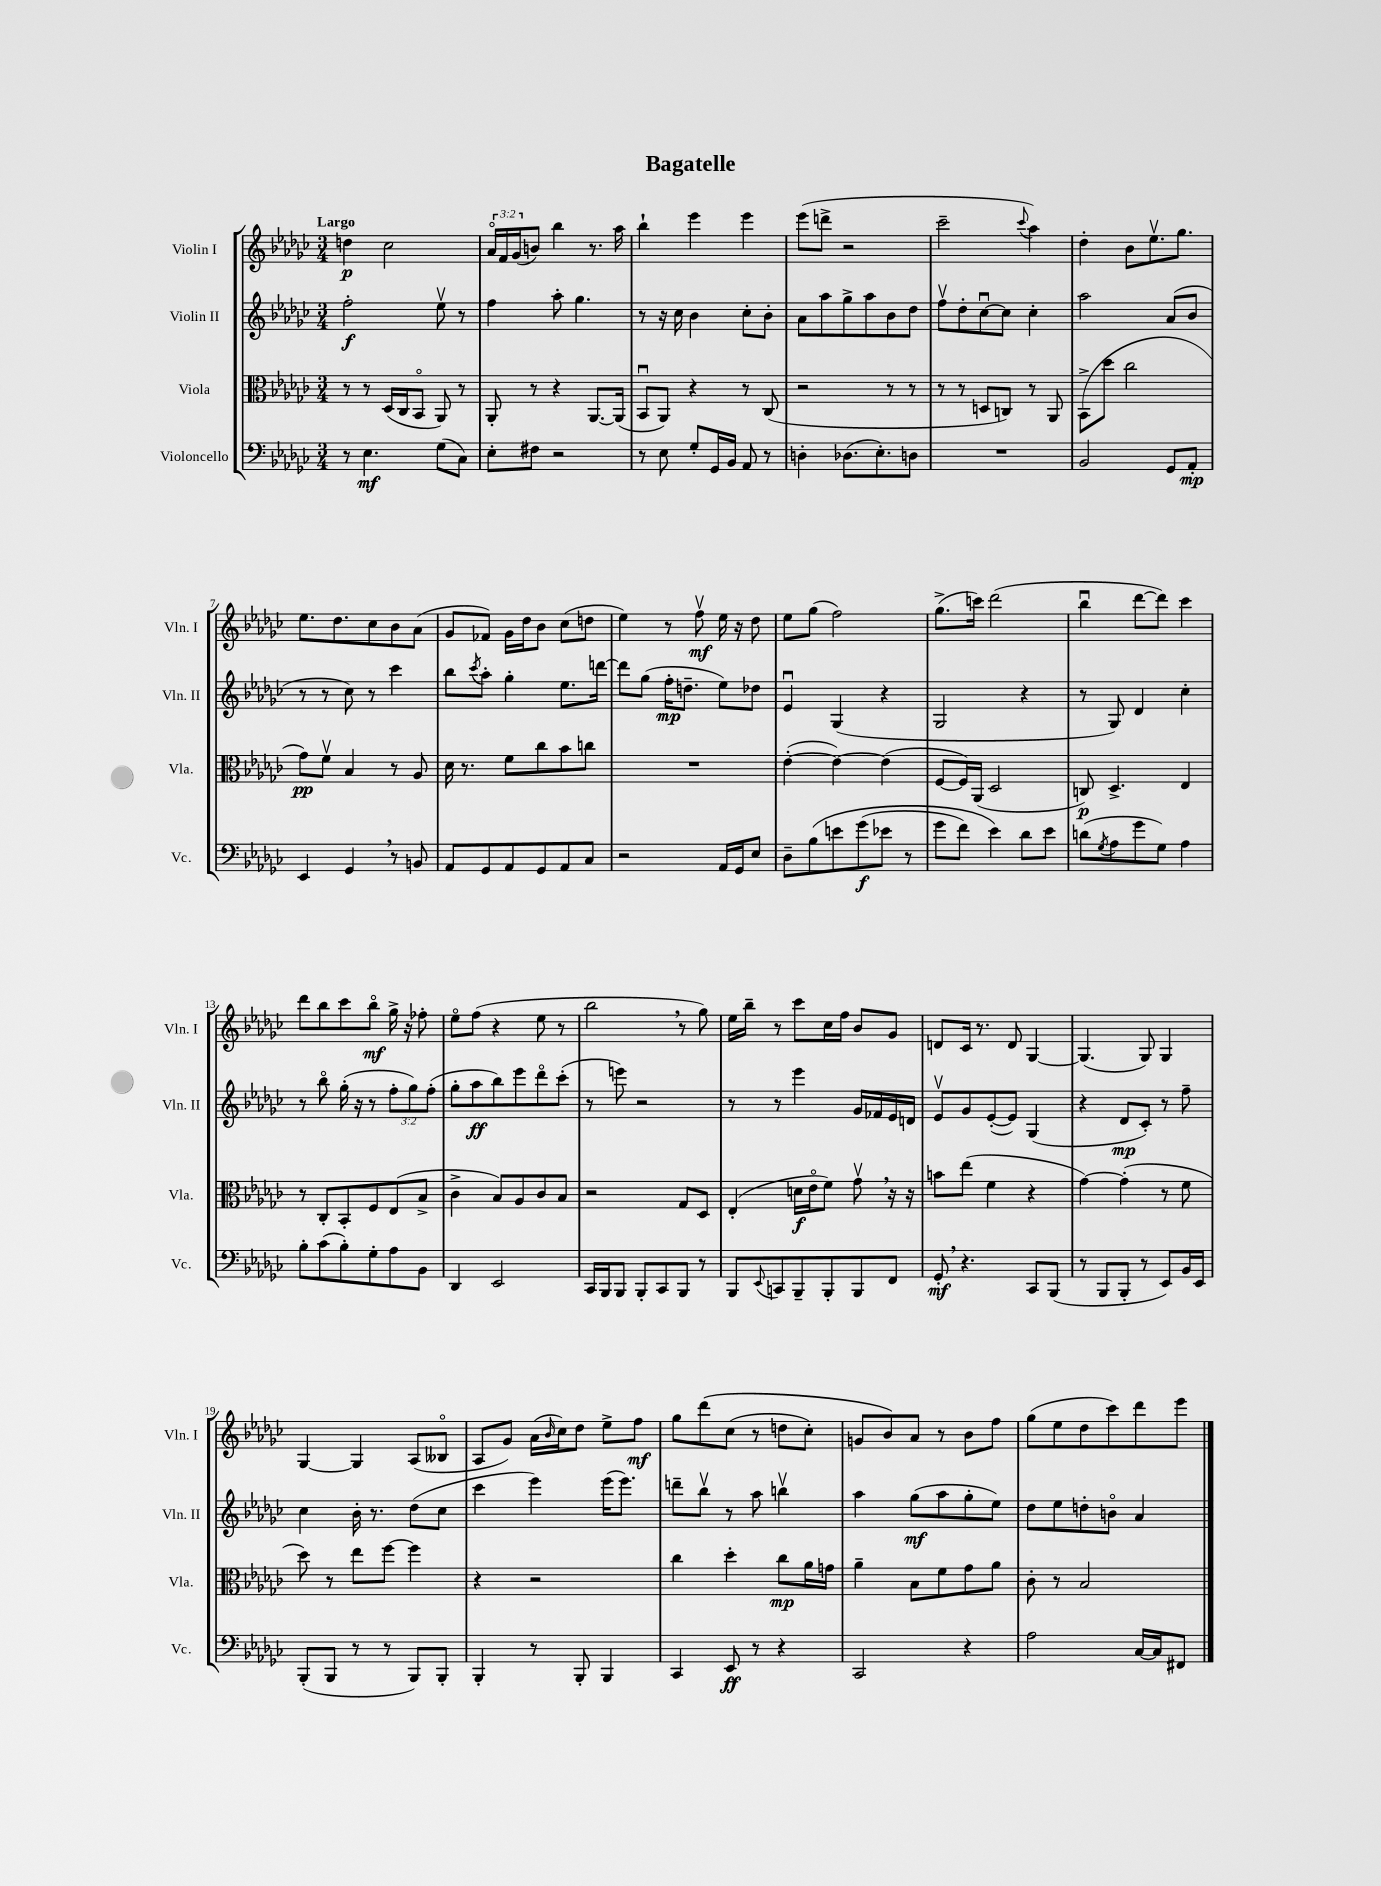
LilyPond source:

\header { title = "Bagatelle" }
<<
\new StaffGroup <<
\new Staff = "s0" \with { instrumentName = "Violin I" shortInstrumentName = "Vln. I" } {
    \clef treble \key ges \major \numericTimeSignature \time 3/4 \override Staff.TupletNumber.text = #tuplet-number::calc-fraction-text \tempo "Largo"
    d''4\p ces''2 |
    \tuplet 3/2 { aes'16\flageolet f'16 ges'16( } b'8) bes''4 r8. aes''16 |
    bes''4-! ees'''4 ees'''4 |
    ees'''8( d'''8-> r2 |
    ces'''2-- \appoggiatura { ces'''8 } aes''4) |
    des''4-. bes'8 ees''8.\upbow ges''8. |
    ees''8. des''8. ces''8 bes'8 aes'8( |
    ges'8 fes'8) ges'16 des''16 bes'8 ces''8( d''8 |
    ees''4) r8 f''8\upbow\mf ees''16 r16 des''8 |
    ees''8 ges''8( f''2) |
    ges''8.->( c'''16) des'''2( |
    bes''4\downbow des'''8~ des'''8) ces'''4 |
    des'''8 bes''8 ces'''8 bes''8\flageolet\mf ges''16-> r16 fes''8-. |
    ees''8\flageolet f''8( r4 ees''8 r8 |
    bes''2 \breathe r8 ges''8) |
    ees''16 bes''16-- r8 ces'''8 ces''16 f''16 bes'8 ges'8 |
    d'8 ces'16 r8. d'8 ges4~ |
    ges4.( ges8) ges4 |
    ges4~ ges4 aes8( beses8\flageolet |
    aes8 ges'8) aes'16( \grace { bes'16 } ces''16) des''8 ees''8-> f''8\mf |
    ges''8 des'''8\( ces''8( r8 d''8 ces''8-.) |
    g'8 bes'8\) aes'8 r8 bes'8 f''8 |
    ges''8( ees''8 des''8 ces'''8) des'''8 ees'''8 \bar "|." |
}
\new Staff = "s1" \with { instrumentName = "Violin II" shortInstrumentName = "Vln. II" } {
    \clef treble \key ges \major \numericTimeSignature \time 3/4 \override Staff.TupletNumber.text = #tuplet-number::calc-fraction-text
    f''2-.\f ees''8\upbow r8 |
    f''4 aes''8-. ges''4. |
    r8 r16 ces''16 bes'4 ces''8-. bes'8-. |
    aes'8 aes''8 ges''8-> aes''8 bes'8 des''8 |
    f''8\upbow des''8-. ces''8~\downbow ces''8 ces''4-. |
    aes''2 aes'8( bes'8 |
    r8 r8 ces''8) r8 ces'''4 |
    bes''8 \acciaccatura { ces'''8 } aes''8-. ges''4-. ees''8. d'''16~ |
    d'''8 ges''8( f''16-.\mp d''8.-- ees''8) des''8 |
    ees'4\downbow ges4( r4 |
    ges2 r4 |
    r8 ges8) des'4 ces''4-. |
    r8 bes''8\flageolet ges''16-.( r16 r8 \tuplet 3/2 { f''8-. ges''8) f''8-.( } |
    ges''8-. aes''8\ff bes''8) ees'''8 des'''8\flageolet ces'''8-.( |
    r8 e'''8) r2 |
    r8 r8 ees'''4 ges'16 fes'16 ees'16 d'16 |
    ees'8\upbow ges'8 ees'8~-.( ees'8) ges4( |
    r4 des'8\mp ces'8-.) r8 f''8-- |
    ces''4 bes'16-. r8. des''8( ces''8 |
    ces'''4 ees'''4) ees'''16( ees'''8.) |
    d'''8-- bes''8\upbow r8 aes''8 b''4\upbow |
    aes''4 ges''8\mf( aes''8 ges''8-. ees''8) |
    des''8 ees''8 d''8-. b'8\flageolet aes'4 \bar "|." |
}
\new Staff = "s2" \with { instrumentName = "Viola" shortInstrumentName = "Vla." } {
    \clef alto \key ges \major \numericTimeSignature \time 3/4
    r8 r8 des16( ces16 bes,8\flageolet aes,8) r8 |
    aes,8-. r8 r4 aes,8.~ aes,16( |
    bes,8\downbow aes,8) r4 r8 ces8( |
    r2 r8 r8 |
    r8 r8 d8 c8) r8 aes,8 |
    bes,8->( des''8 ces''2 |
    ges'8\pp) f'8\upbow bes4 r8 aes8 |
    des'16 r8. f'8 ces''8 bes'8 c''8 |
    R2. |
    ees'4~-.( ees'4~) ees'4( |
    f8~ f16) aes,16( des2 |
    c8\p) des4.-> ees4 |
    r8 ces8-. bes,8-. f8 ees8( bes8-> |
    ces'4-> bes8) aes8 ces'8 bes8 |
    r2 ges8 des8 |
    ees4-.( d'16\f ees'16\flageolet f'8) ges'8\upbow \breathe r16 r16 |
    b'8 ees''8( f'4 r4 |
    ges'4~) ges'4-.( r8 f'8 |
    des''8) r8 ees''8 f''8~ f''4 |
    r4 r2 |
    ces''4 des''4-. ces''8\mp aes'16 g'16 |
    aes'4-- bes8 f'8 ges'8 aes'8 |
    ces'8-. r8 bes2 \bar "|." |
}
\new Staff = "s3" \with { instrumentName = "Violoncello" shortInstrumentName = "Vc." } {
    \clef bass \key ges \major \numericTimeSignature \time 3/4
    r8 ees4.\mf ges8( ces8) |
    ees8-. fis8 r2 |
    r8 ees8 ges8-. ges,16 bes,16 aes,8 r8 |
    d4-. des8.( ees8.-.) d8 |
    R2. |
    bes,2 ges,8 aes,8-.\mp |
    ees,4 ges,4 \breathe r8 b,8 |
    aes,8 ges,8 aes,8 ges,8 aes,8 ces8 |
    r2 aes,16 ges,16 ees8 |
    des8-- bes8\( e'8 ges'8\f( ees'8 r8 |
    ges'8 f'8) ees'4\) des'8 ees'8 |
    d'8( \acciaccatura { ges8 } aes8 ges'8 ges8) aes4 |
    bes8-. ces'8( bes8-.) ges8-. aes8 bes,8 |
    des,4 ees,2 |
    ces,16 bes,,16 bes,,8 bes,,8-. ces,8 bes,,8 r8 |
    bes,,8 \appoggiatura { ees,8 } c,8 bes,,8-- bes,,8-. bes,,8 f,8 |
    ges,8-.\mf \breathe r4. ces,8 bes,,8( |
    r8 bes,,8 bes,,8-. r8 ees,8) bes,16 ees,16 |
    bes,,8-.( bes,,8 r8 r8 bes,,8) bes,,8-. |
    bes,,4-. r8 bes,,8-. bes,,4 |
    ces,4 ees,8\ff r8 r4 |
    ces,2 r4 |
    aes2 ces16~ ces16 fis,8 \bar "|." |
}
>>
>>
